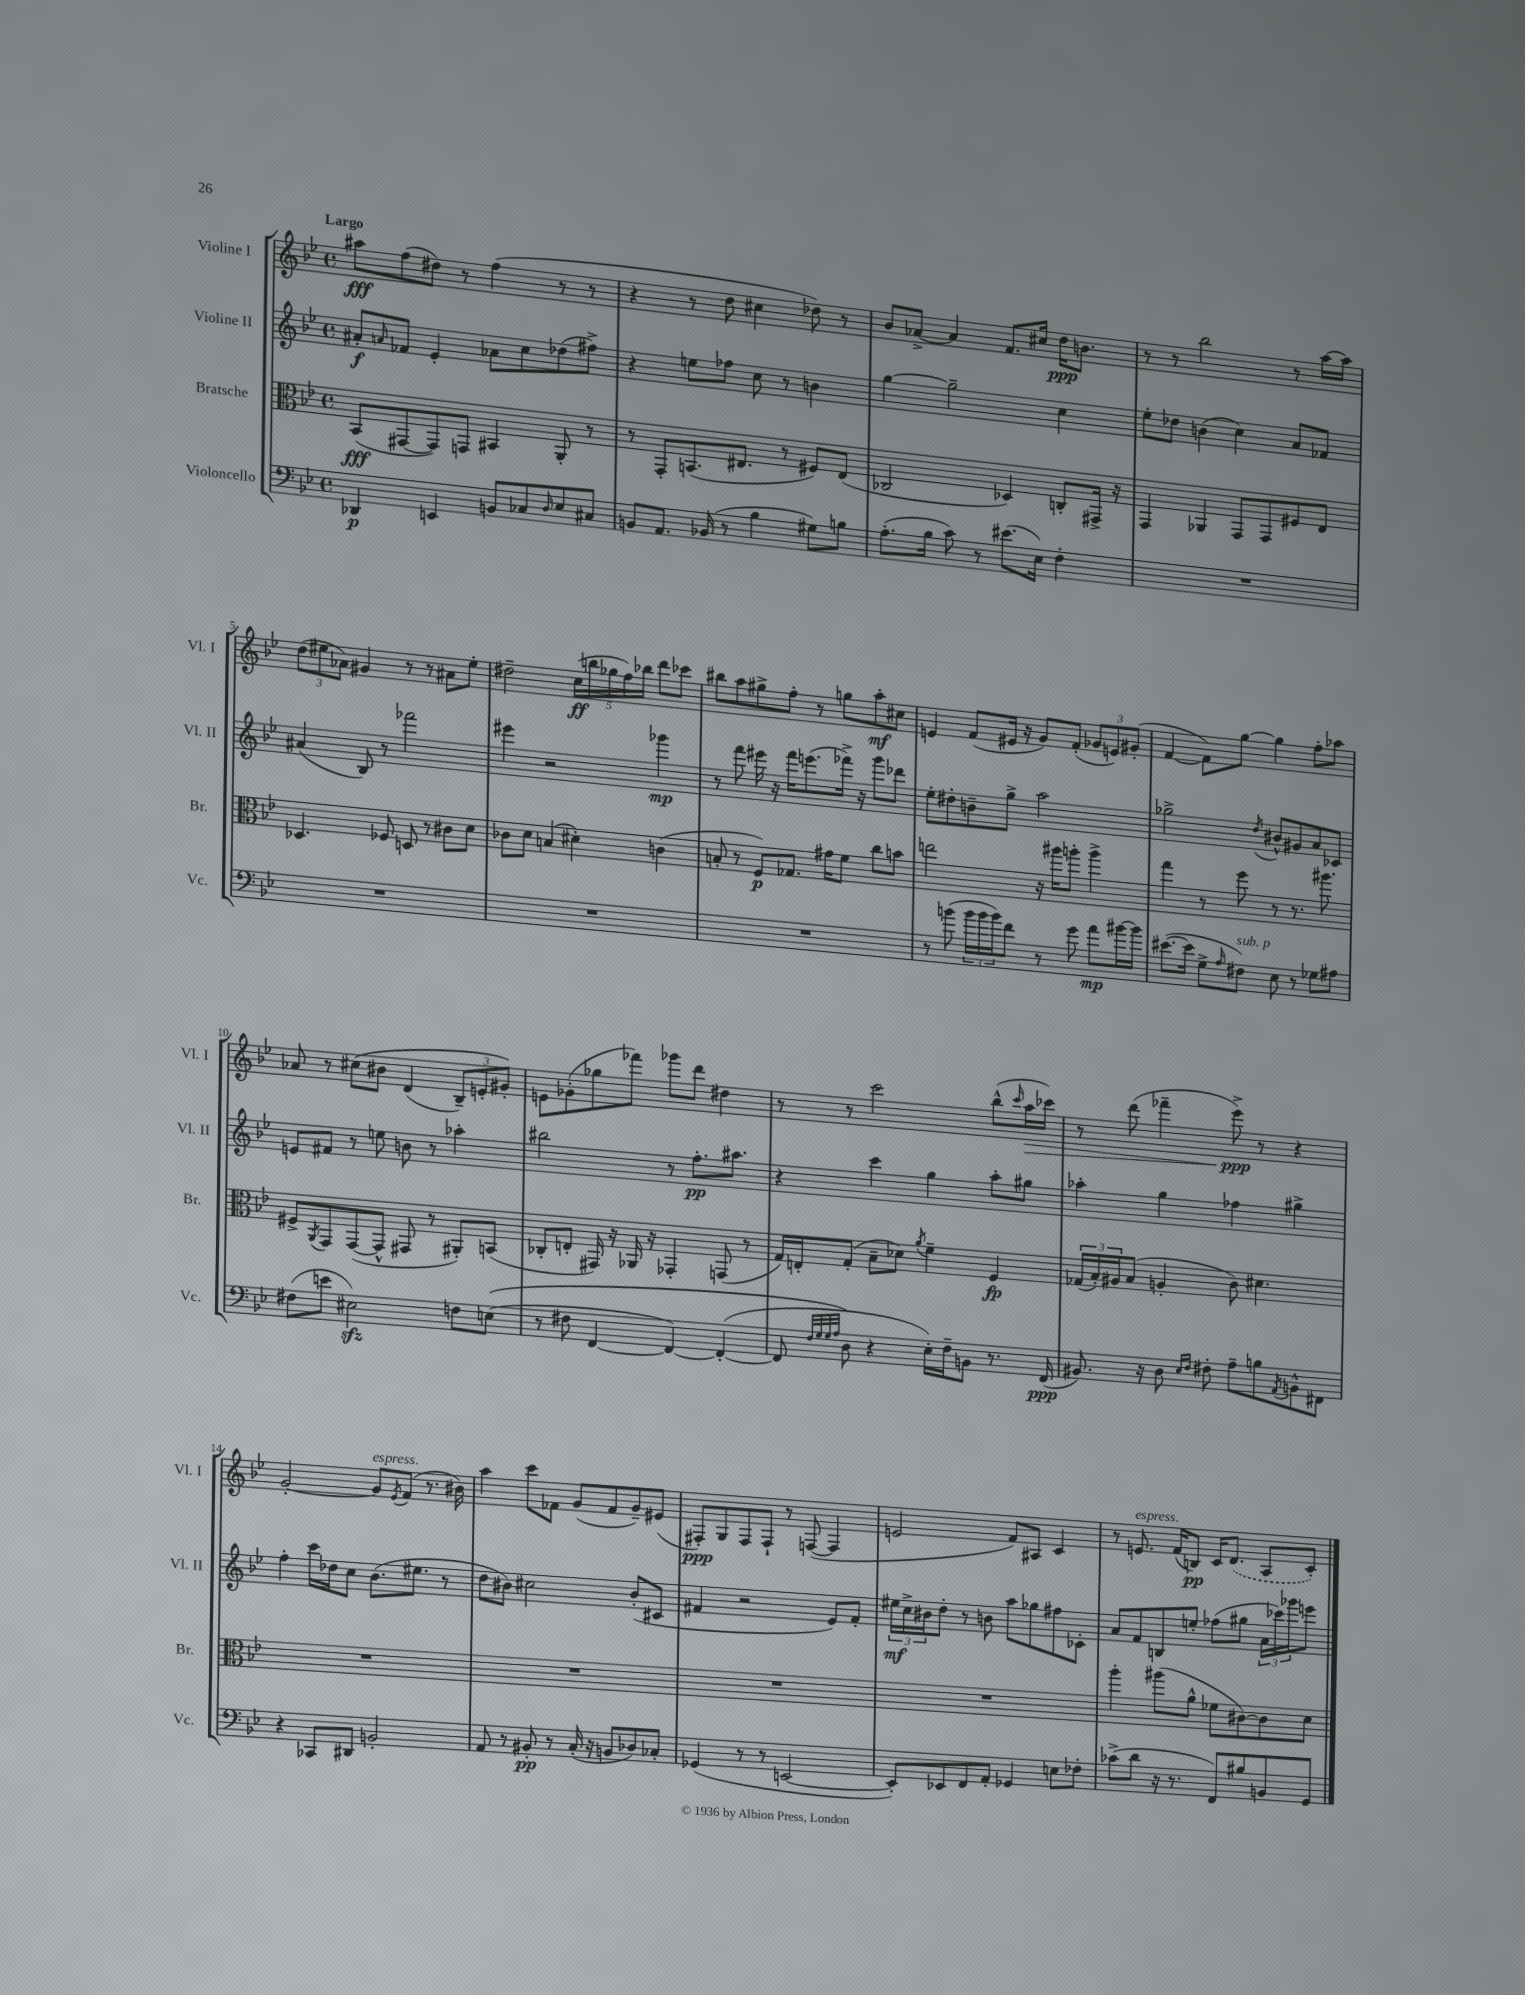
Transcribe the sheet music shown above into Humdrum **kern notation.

**kern	**kern	**kern	**kern
*staff4	*staff3	*staff2	*staff1
*clefF4	*clefC3	*clefG2	*clefG2
*k[b-e-]	*k[b-e-]	*k[b-e-]	*k[b-e-]
*M4/4	*M4/4	*M4/4	*M4/4
*met(c)	*met(c)	*met(c)	*met(c)
4DD-	(8BB-	8a#'	8aa#
.	.	16qqa	.
.	[8GG#	8f-	(8ff
4EE	8GG#])	4e-'	8dd#)
.	8GG	.	8r
8BB	4BB#	8a-	(4ff
8C-	.	8cc	.
16qqD	.	.	.
8E-	8AA'	(8dd-	8r
8C#	8r	8ff#^)	8r
=	=	=	=
8BB	8r	4r	4r
8.AA	8GG'	.	.
.	(8.BB	8ee	8r
(16BB-	.	.	.
8r	.	8ff-	8dd
.	8.E#	.	.
4B-	.	8cc	4cc#
.	8r	8r	.
8G#)	8F#)	4b	8dd-)
8B	(8E#	.	8r
=	=	=	=
(8.A'	2C-	[4gg	8b-
.	.	.	[8a-^
16B-	.	.	.
8c)	.	2gg~]	4a-]
8r	.	.	.
(8.e#	4D-)	.	8.f
16E-)	.	.	16cc#
4F'	8C'	4cc	16dd
.	.	.	8.b
.	16GG#^	.	.
.	16r	.	.
=	=	=	=
1r	4GG	8ee-'	8r
.	.	8dd-	8r
.	4AA-	(4b	2bb-
.	8GG	4cc)	.
.	8GG	.	.
.	8F#	8a	8r
.	8E-	8f-	[16aa
.	.	.	16aa]
=	=	=	=
1r	4.D-	(4a#	(12dd
.	.	.	12ee#
.	.	.	12a-)
.	.	8B-)	4g#
.	8F-	8r	.
.	8D	2fff-	8r
.	8r	.	8r
.	8c#	.	8a#
.	8d	.	8ee#'
=	=	=	=
1r	8c-	4eee#	2dd#~
.	8d	.	.
.	(4B	2r	.
.	4d#')	.	(20cc
.	.	.	20bb
.	.	.	20gg-
.	.	.	20ff)
.	.	.	20bb-
.	(4c	4ggg-	8ddd
.	.	.	8ccc-
=	=	=	=
1r	8B'	8r	8bb#
.	8r	8fff	8aa
.	8F)	16eee#	8gg#^
.	.	16r	.
.	8.G-	16fff	8ff'
.	.	(8.eee	.
.	.	.	8r
.	16g#	.	.
.	8f	16fff-^)	8gg
.	.	16r	.
.	8cc	8ggg	8aa'
.	8b	8ddd-	8cc#
=	=	=	=
8r	2ee	8ee-'	4e
(8b	.	8dd#'	.
24b	.	8b~	(8f
24b	.	.	.
24b)	.	.	.
8f	.	8gg^	16e#
.	.	.	16r
8r	16r	2aa	8g)
.	16aa#	.	.
8g	8aa'	.	(8f'
8a	4aa^	.	12g-
.	.	.	12e)
[16b#	.	.	.
.	.	.	(12g#'
16b#]	.	.	.
=	=	=	=
([8.e#	4gg	2gg-^	[4f
16e#]	.	.	.
8G^	8r	.	8f])
16qqA	.	.	.
8F#)	8ff	.	[8gg
.	.	8qdd	.
8E-	8r	8b#^^	4gg]
8r	8.r	8g#	.
8G-	.	8a	8ff'
.	8.aa#	.	.
8A#	.	8c-	8aa-
=	=	=	=
(8F#	8F#^	8e	8a-
.	8qAA	.	.
8e	8GG	8f#	8r
2E#)	([8GG	8r	&(8cc#
.	8GG^^]	8ee	8b#
.	8GG#	8b	(4d
.	8r	8r	.
8F	8AA#')	4aa-'	12B-~)
.	.	.	12e'
&((8E	(8BB	.	.
.	.	.	12g#'&)
=	=	=	=
8r	8C-'	2bb#	8e
8F#	8E'	.	(8g-'
[4FF	16GG#)	.	8gg-
.	16r	.	.
.	16AA-	.	8fff-)
.	16r	.	.
4FF_)	4GG-'	8r	8ggg-
.	.	8.ff'	8ddd
(4FF'_	(8GG	.	4dd#
.	.	8.aa#	.
.	8r	.	.
=	=	=	=
8FF]	16G)	4r	8r
.	16E'	.	.
32qqF	.	.	.
32qqG	.	.	.
32qqG	.	.	.
32qqA	.	.	.
8D&)	(8G'	.	8r
4r	8B-~	4ccc	2ccc
.	8d-)	.	.
.	8qa	.	.
16E-')	4f~	4gg	.
16F~	.	.	.
8BB	.	.	.
8.r	4F	8aa'	(8bb-^^
.	.	.	16qqccc
.	.	8gg#	16aa
(16FF	.	.	16ccc-)
=	=	=	=
8.BB#)	(24G-	4aa-'	8r
.	24B-')	.	.
.	24A#	.	.
.	(8B-	.	(8ddd
16r	.	.	.
8D	4A'	4gg	4fff-~
16qqE-	.	.	.
16qqF	.	.	.
8F#'	.	.	.
8A~	8c)	4ff-	8eee-^)
8B	4.d#	.	8r
8qAA	.	.	.
8BB^^	.	4gg#^	4r
8FF#	.	.	.
=	=	=	=
4r	1r	4ff'	[2g'
8CC-	.	16ccc	.
.	.	16dd-	.
8DD#	.	8cc	.
2BB'	.	(8.b-	8g]
.	.	.	8qe-
.	.	.	(8f
.	.	8.ee#	.
.	.	.	8.r
.	.	8r	.
.	.	.	16b#)
=	=	=	=
8AA	1r	8dd	4aa
8r	.	8b#)	.
8BB#'	.	2cc#	8ccc
8r	.	.	8f-
(16C'	.	.	(8g
16r	.	.	.
8BB	.	.	8f-
8D-)	.	(8b#'	8g~)
8C-'	.	8c#	(8e#
=	=	=	=
(4GG-	1r	4f#	8F#')
.	.	.	8G
8r	.	2r	8F#
8r	.	.	8F#`
[2EE	.	.	8r
.	.	.	([8F
.	.	8e-)	4F]
.	.	8f#'	.
=	=	=	=
8EE'])	1r	24ee#	2e
.	.	24cc^	.
.	.	24b#	.
8EE-	.	8dd'	.
8FF	.	8r	.
8AA'	.	8b	.
4GG-	.	8aa	8f)
.	.	8gg-	8A#
8E	.	8ff#	4c
8F-'	.	8c-'	.
=	=	=	=
(8c-^	4aa'	8a	8r
8d	.	8f	8.e
16r	(8aa#	8B	.
8.r	.	.	(16f
.	8a^^	8ee'	8B)
8FF)	8f-	(8ff-	16c
.	.	.	(8.d
8B#	[8c#)	8gg#	.
8BB	8c#]	24a	8A
.	.	24ccc-)	.
.	.	24ggg-	.
8GG	8d	8eee	8c')
==	==	==	==
*-	*-	*-	*-
